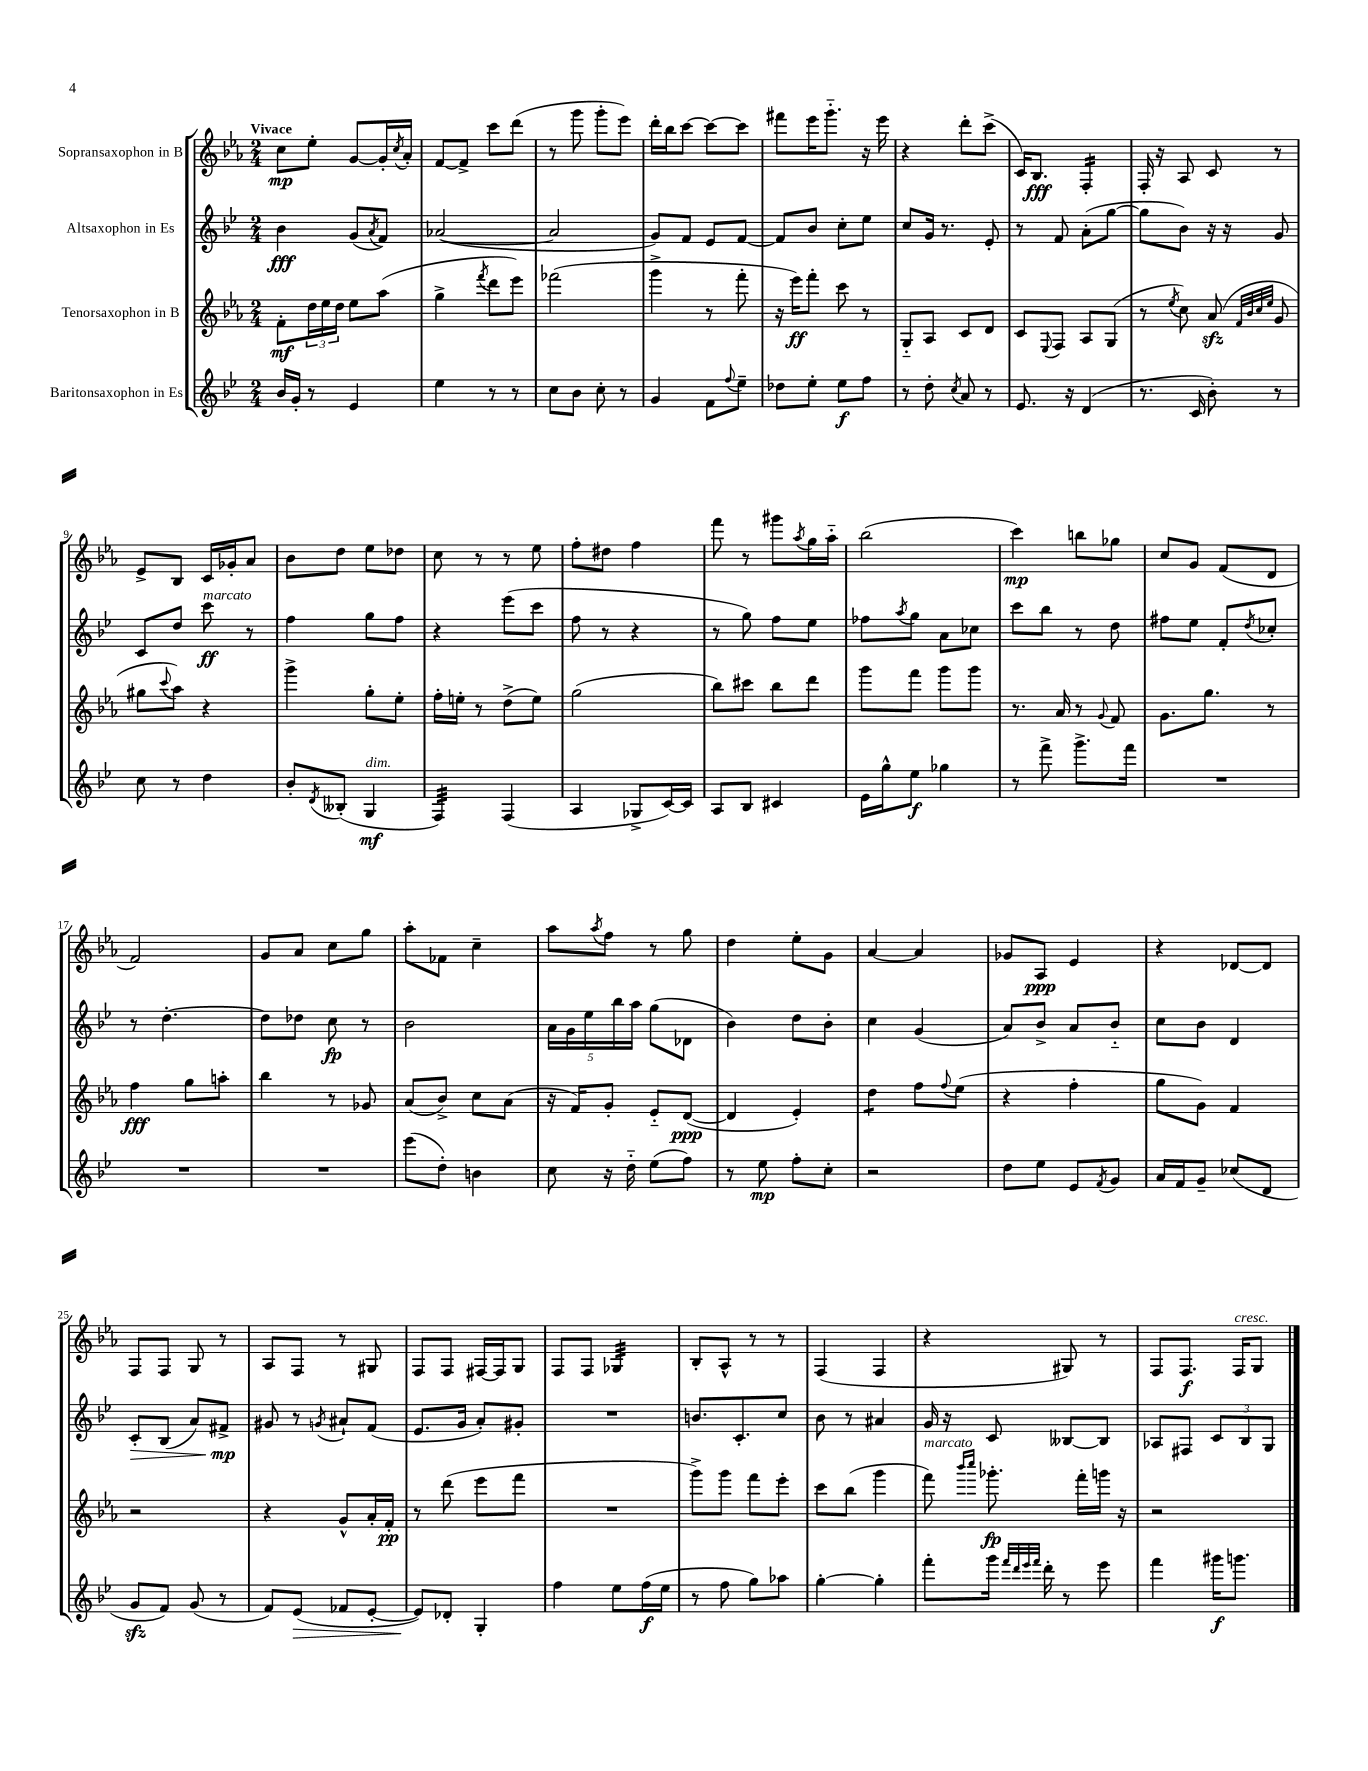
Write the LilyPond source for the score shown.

<<
\new StaffGroup <<
\new Staff = "s0" \with { instrumentName = "Sopransaxophon in B" } {
    \clef treble \key ees \major \numericTimeSignature \time 2/4 \tempo "Vivace"
    c''8\mp ees''8-. g'8~ g'16-. \acciaccatura { c''8 } aes'16-. |
    f'8~ f'8-> c'''8 d'''8( |
    r8 g'''8 g'''8-. ees'''8) |
    d'''16-. bes''16 c'''8~ c'''8~ c'''8 |
    fis'''8 ees'''16 g'''8.-_ r16 ees'''16 |
    r4 d'''8-. c'''8->( |
    c'16) bes8.\fff f4:16-. |
    f16-. r16 aes8 c'8 r8 |
    ees'8-> bes8 c'16 ges'16-. aes'8 |
    bes'8 d''8 ees''8 des''8 |
    c''8 r8 r8 ees''8 |
    f''8-. dis''8 f''4 |
    f'''8 r8 gis'''8 \acciaccatura { aes''8 } g''16 aes''16-_ |
    bes''2( |
    c'''4\mp) b''8 ges''8 |
    c''8 g'8 f'8( d'8 |
    f'2) |
    g'8 aes'8 c''8 g''8 |
    aes''8-. fes'8 c''4-- |
    aes''8 \acciaccatura { aes''8 } f''8 r8 g''8 |
    d''4 ees''8-. g'8 |
    aes'4~ aes'4 |
    ges'8 aes8\ppp ees'4 |
    r4 des'8~ des'8 |
    f8 f8 g8 r8 |
    aes8 f8 r8 gis8 |
    f8 f8 fis16~ fis16 g8 |
    f8 f8 ges4:32 |
    bes8-. aes8-^ r8 r8 |
    f4( f4 |
    r4 gis8) r8 |
    f8 f8.\f f16^\markup { \italic "cresc." } g8 \bar "|." |
}
\new Staff = "s1" \with { instrumentName = "Altsaxophon in Es" } {
    \clef treble \key bes \major \numericTimeSignature \time 2/4
    bes'4\fff g'8( \acciaccatura { a'8 } f'8) |
    aes'2~( |
    aes'2 |
    g'8) f'8 ees'8 f'8~ |
    f'8 bes'8 c''8-. ees''8 |
    c''8 g'16 r8. ees'8-. |
    r8 f'8 a'8-.( g''8~ |
    g''8 bes'8) r16 r16 g'8 |
    c'8 d''8 c'''8\ff^\markup { \italic "marcato" } r8 |
    f''4 g''8 f''8 |
    r4 ees'''8( c'''8 |
    f''8 r8 r4 |
    r8 g''8) f''8 ees''8 |
    fes''8 \acciaccatura { a''8 } g''8 a'8 ces''8 |
    c'''8 bes''8 r8 d''8 |
    fis''8 ees''8 f'8-. \acciaccatura { d''8 } ces''8-. |
    r8 d''4.~-. |
    d''8 des''8 c''8\fp r8 |
    bes'2 |
    \tuplet 5/4 { a'16 g'16 ees''16 bes''16 a''16 } g''8( des'8 |
    bes'4) d''8 bes'8-. |
    c''4 g'4( |
    a'8) bes'8-> a'8 bes'8-_ |
    c''8 bes'8 d'4 |
    c'8-.\> bes8( a'8) fis'8->\mp\! |
    gis'8 r8 \acciaccatura { g'8 } ais'8-! f'8( |
    ees'8. g'16 a'8-.) gis'8-. |
    R2 |
    b'8. c'8.-. c''8 |
    bes'8 r8 ais'4 |
    g'16 r16 c'8 beses8~ beses8 |
    aes8 fis8 \tuplet 3/2 { c'8 bes8 g8 } \bar "|." |
}
\new Staff = "s2" \with { instrumentName = "Tenorsaxophon in B" } {
    \clef treble \key ees \major \numericTimeSignature \time 2/4
    f'8-.\mf \tuplet 3/2 { d''16 ees''16 d''16 } ees''8 aes''8( |
    g''4-> \acciaccatura { f'''8 } d'''8 ees'''8) |
    fes'''2( |
    g'''4-> r8 f'''8-. |
    r16 ees'''16\ff) f'''8-. c'''8 r8 |
    g8-_ aes8 c'8 d'8 |
    c'8 \appoggiatura { ees8 } f8 aes8 g8( |
    r8 \acciaccatura { ees''8 } c''8) aes'8\sfz( \grace { f'32 bes'32 c''32 ees''32 } g'8 |
    gis''8 \appoggiatura { c'''8 } aes''8) r4 |
    g'''4-> g''8-. ees''8-. |
    f''16-. e''16-. r8 d''8->( e''8) |
    g''2( |
    bes''8) cis'''8 bes''8 d'''8 |
    g'''8 f'''8 g'''8 g'''8 |
    r8. aes'16 r8 \appoggiatura { g'8 } f'8 |
    g'8. g''8. r8 |
    f''4\fff g''8 a''8-. |
    bes''4 r8 ges'8 |
    aes'8( bes'8->) c''8 aes'8( |
    r16 f'16) g'8-. ees'8-_ d'8~\ppp( |
    d'4 ees'4-.) |
    d''4:8 f''8 \appoggiatura { f''8 } ees''8( |
    r4 f''4-. |
    g''8 g'8) f'4 |
    r2 |
    r4 g'8-^ aes'16-. f'16-.\pp |
    r8 d'''8( ees'''8 f'''8 |
    R2 |
    g'''8->) g'''8 f'''8 ees'''8-. |
    c'''8 bes''8( g'''4 |
    f'''8^\markup { \italic "marcato" }) \grace { bes'''16 c''''16 } ges'''8.-.\fp f'''16-. g'''16 r16 |
    r2 \bar "|." |
}
\new Staff = "s3" \with { instrumentName = "Baritonsaxophon in Es" } {
    \clef treble \key bes \major \numericTimeSignature \time 2/4
    bes'16 g'16-. r8 ees'4 |
    ees''4 r8 r8 |
    c''8 bes'8 c''8-. r8 |
    g'4 f'8 \appoggiatura { f''8 } ees''8-- |
    des''8 ees''8-. ees''8\f f''8 |
    r8 d''8-. \acciaccatura { c''8 } a'8 r8 |
    ees'8. r16 d'4( |
    r8. c'16 bes'8-.) r8 |
    c''8 r8 d''4 |
    bes'8-. \acciaccatura { d'8 } beses8-.( g4\mf^\markup { \italic "dim." } |
    f4:32) f4( |
    a4 ges8-> c'16~) c'16 |
    a8 bes8 cis'4 |
    ees'16 g''16-^ ees''8\f ges''4 |
    r8 f'''8-> g'''8.-> f'''16 |
    R2 |
    R2 |
    R2 |
    ees'''8( d''8-.) b'4 |
    c''8 r16 d''16-_ ees''8( f''8) |
    r8 ees''8\mp f''8-. c''8-. |
    r2 |
    d''8 ees''8 ees'8 \acciaccatura { f'8 } g'8 |
    a'16 f'16 g'8-- ces''8( d'8 |
    g'8\sfz f'8) g'8( r8 |
    f'8) ees'8\>( fes'8 ees'8~-. |
    ees'8\!) des'8-. g4-. |
    f''4 ees''8 f''16\f( ees''16 |
    r8 f''8 g''8) aes''8 |
    g''4~-. g''4-. |
    f'''8-. g'''16 \grace { f'''32 d'''32 ees'''32 f'''32 } d'''16-. r8 ees'''8 |
    f'''4 gis'''16\f g'''8. \bar "|." |
}
>>
>>
